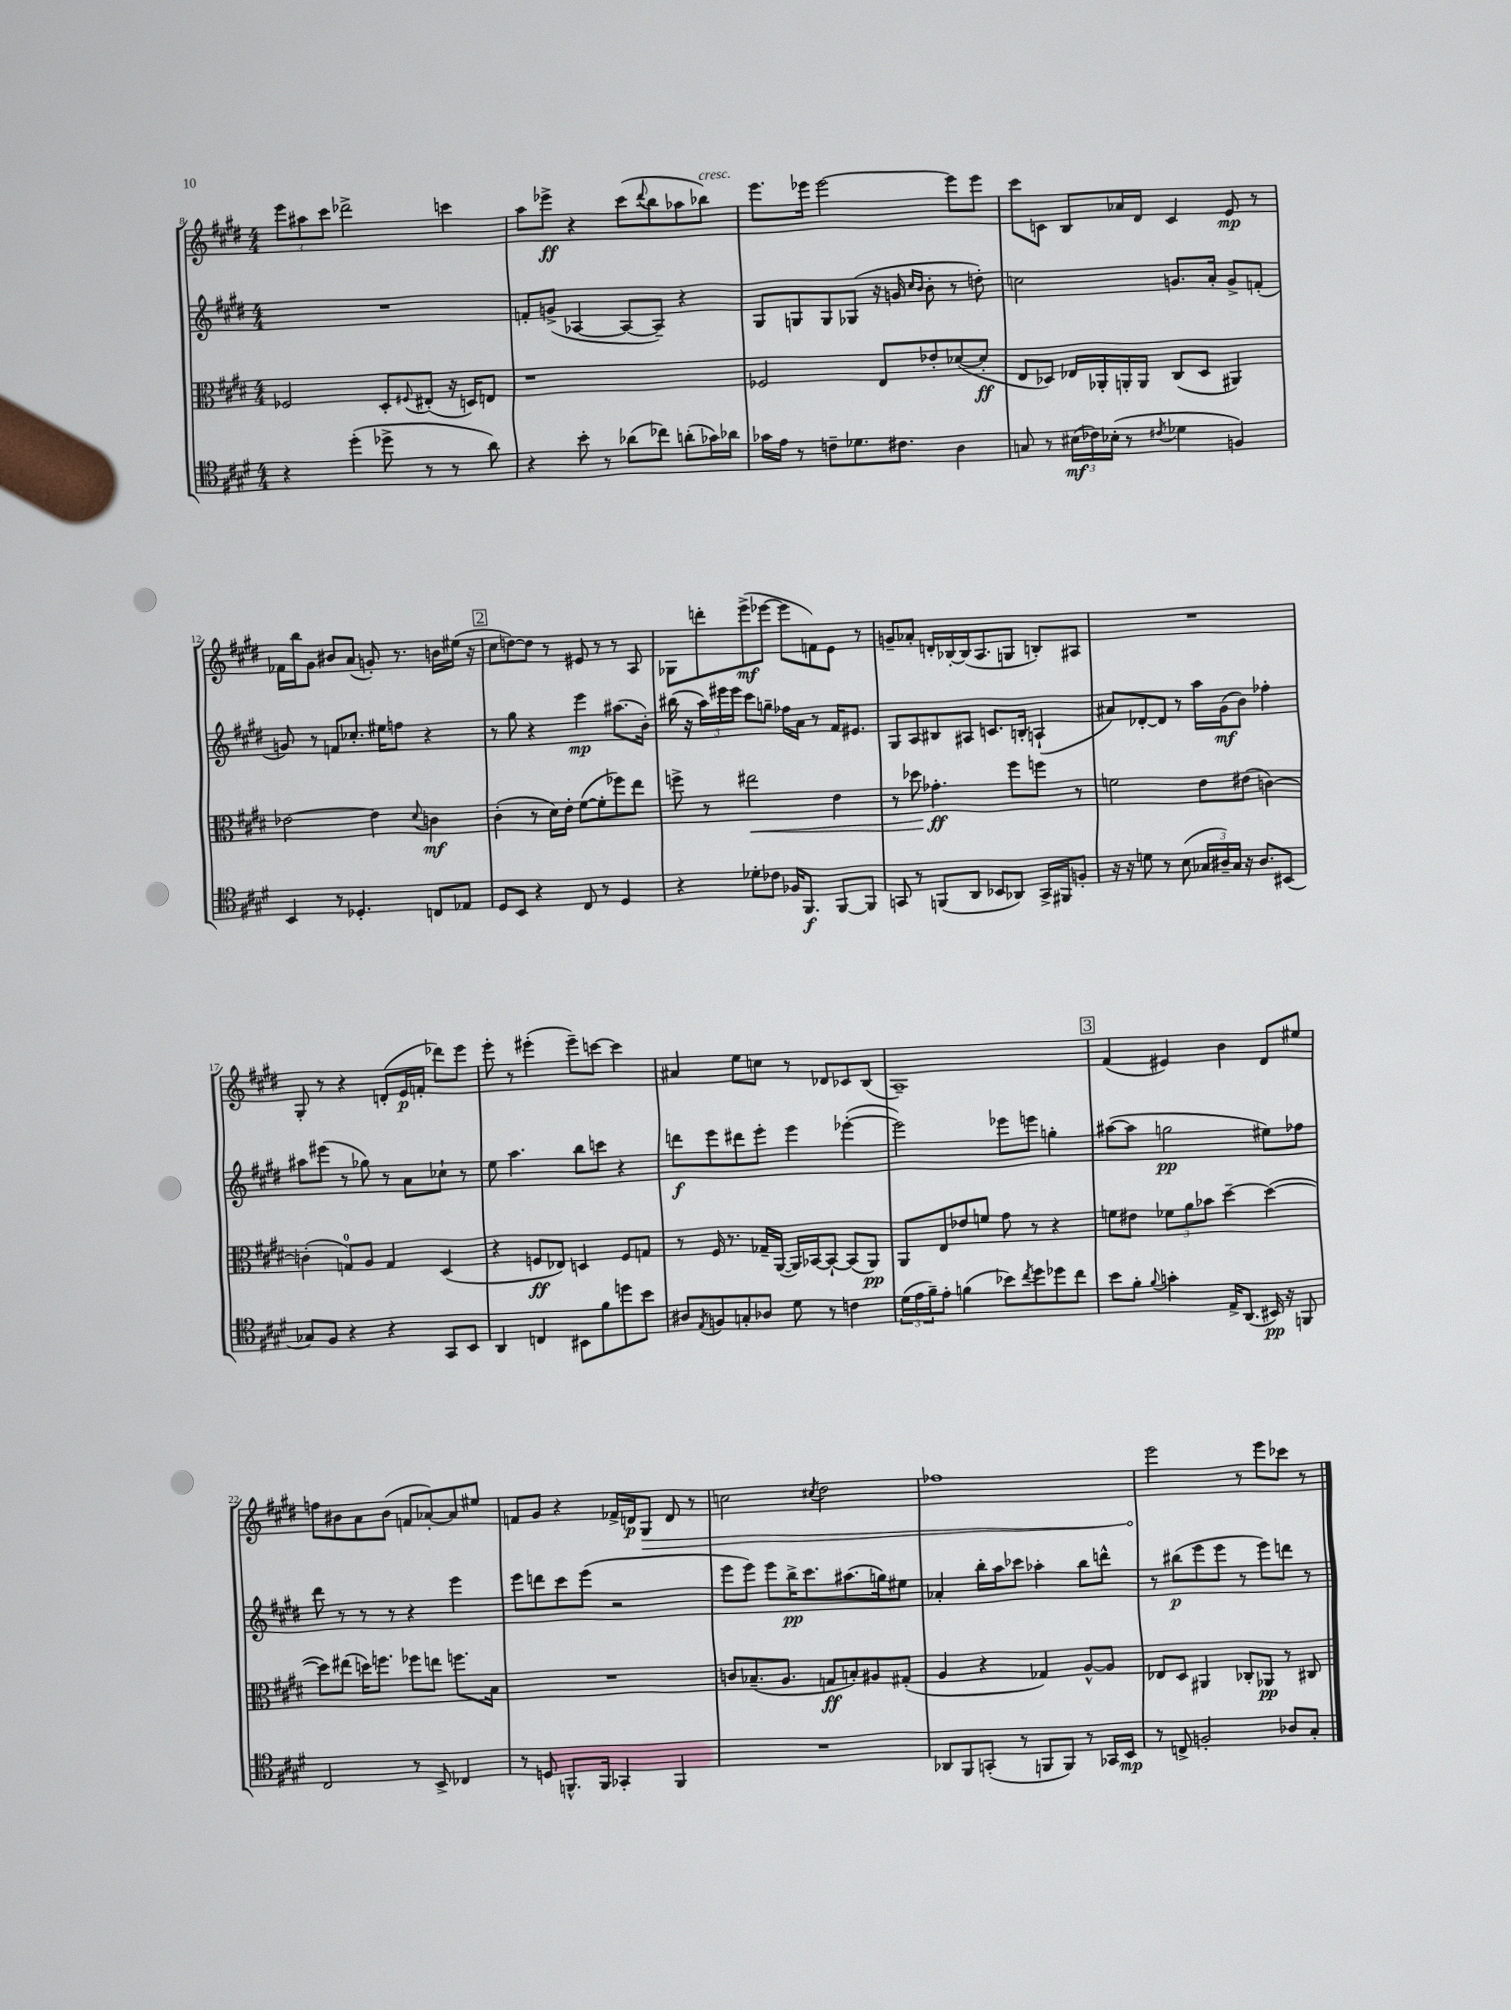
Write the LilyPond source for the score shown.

<<
\new StaffGroup <<
\new Staff = "s0" {
    \clef treble \key e \major \numericTimeSignature \time 4/4
    \tuplet 3/2 { e'''8 ais''8 cis'''8 } des'''2-> c'''4 |
    a''8 ees'''8->\ff r4 cis'''8( \appoggiatura { dis'''8 } b''8 aes''8 bes''8^\markup { \italic "cresc." }) |
    e'''8. ees'''16 ees'''2~ ees'''8 ees'''8 |
    cis'''8 c'8 b8 aes'16 dis'16 c'4 e'8\mp r8 |
    fes'16 b''16 gis'8 bis'8 a'8( g'8-.) r8. b'16 eis''16( r16 |
    \mark \markup { \box "2" } cis''8 d''8~) d''8 r8 eis'8 r8 r8 a8 |
    ges8 d'''8-. e'''8->\mf( ees'''8~ ees'''8 f'8) e'8 r8 |
    g'8-- aes'8-. d'16-. bes16~-. bes16( a8. g8 b8-.) ais8 |
    R1 |
    gis8-. r8 r4 d'8-.( e'16\p f'16-. des'''8) e'''8 |
    e'''8-. r8 eis'''4-.( eis'''8--) c'''8~ c'''4 |
    ais'4 e''8 c''8 r8 des'8 ces'8 b8( |
    a1--) |
    \mark \markup { \box "3" } fis'4( eis'4) b'4 dis'8 eis''8 |
    f''8 bis'8 a'8 bis'8( f'8 aes'8~-.) aes'8 eis''8 |
    f'8 gis'8 r4 fes'16-> d'16\p \once \override Hairpin.circled-tip = ##t gis8\> d'8 r8 |
    c''2 \acciaccatura { cis''8 } dis''2 |
    fes''1 |
    e'''2\! r8 e'''8 ces'''8 r8 \bar "|." |
}
\new Staff = "s1" {
    \clef treble \key e \major \numericTimeSignature \time 4/4
    R1 |
    f'8-. g'8->( aes4~ aes8~ aes8--) r4 |
    gis8 g8 g8 ges8( r16 g'16 \grace { cis''16 b'16 } b'8-. r8 d''8-.) |
    c''2 g'8. a'16-. g'8-> f'8-.( |
    g'8) r8 f'8 ces''8.-. eis''16 f''8 r4 |
    \mark \markup { \box "2" } r8 gis''8 r4 e'''4\mp ais''8.( b'16-.) |
    bis''16( r16 \tuplet 3/2 { a''16) eis'''16 eis'''16 } cis'''8 g''8-- fes''16 a'16 r8 fis'16 eis'8. |
    gis8 a8 bis8 ais8 c'8. b16-. a4-!( |
    ais'8) des'8~-. des'8 r8 a''16 gis'16\mf( b'8) fes''4-. |
    ais''8 eis'''8( r8 ges''8) r8 a'8 ces''8-! r8 |
    e''8 a''4. b''8 c'''8 r4 |
    d'''8\f e'''8 dis'''8 e'''8-. e'''4 ees'''4~-.( |
    ees'''2) ees'''8 e'''8 g''4-. |
    \mark \markup { \box "3" } ais''8~( ais''8 g''2\pp eis''8) fes''8 |
    dis'''8 r8 r8 r8 r4 e'''4 |
    e'''8 d'''8 cis'''8 e'''8( r2 |
    e'''8 e'''8) e'''8 b''16->\pp cis'''8. ais''8.( g''16) eis''8 |
    aes'4-. b''16-. a''16 ces'''8 aes''4-. b''8 d'''8-^ |
    r8 bis''8\p( e'''8 e'''8 r8 e'''8) d'''8 r8 \bar "|." |
}
\new Staff = "s2" {
    \clef alto \key e \major \numericTimeSignature \time 4/4
    fes2 dis8-. \appoggiatura { fis8 } eis8-.( r16 d16) e8 |
    r1 |
    fes2 e8 ees'8-. des'8~( des'8-.\ff |
    e8 des8) ees16 aes,16-. a,16-. a,16 cis8( des8 ais,4) |
    ees'2~ ees'4 \appoggiatura { dis'8 } c'4\mf |
    \mark \markup { \box "2" } cis'4-.( r8 dis'16) e'16-. fis'8~( fis'8-. fes''8) e''8 |
    f''8-> r8 eis''2\< e'4 |
    r8 des''8 ges'4.-.\ff\! fis''8 f''8 r8 |
    f'2 e'8 eis'8( c'4~) |
    c'4-.( g8-0) a8 g4 dis4( |
    r4 f8\ff ees8) d4 f8 g8 |
    r8 fis16 r8. ges16-- a,16~( a,16) bes,16~ bes,8~-! bes,8( a,8\pp) |
    a,8 e8 ees'8 f'8 gis'8 r8 r4 |
    \mark \markup { \box "3" } f'8 eis'8 \tuplet 3/2 { fes'8 a'8 bes'8 } dis''4~-- dis''4~( |
    dis''8) eis''8( d''16) f''8. fes''8 e''8 f''8. b16 |
    R1 |
    c'8 bes8.--( a8. g8\ff b8-.) ais8 gis8-.( |
    a4 r4 ges4) a8~-^ a8 |
    ees8 dis8 ais,4 ces8-. aes,8\pp r8 cis8 \bar "|." |
}
\new Staff = "s3" {
    \clef tenor \key e \major \numericTimeSignature \time 4/4
    r4 dis''4-.( des''8-> r8 r8 a'8) |
    r4 b'8-. r8 aes'8( ces''8) a'8-.( ges'16) aes'16 |
    ges'16 e'16 r8 c'8-- des'8. cis'8. a4 |
    g8 r8 \tuplet 3/2 { bis16\mf( ces'16) bes16-.( } r8 \acciaccatura { cis'8 } des'4 f4) |
    b,4 r8 des4.-. c8 ees8 |
    \mark \markup { \box "2" } dis8 b,8 r4 cis8 r8 dis4 |
    r4 des'8-. ces'8 fes16 fis,8.\f fis,8~ fis,8 |
    g,8 r8 f,8( a,8 bes,8 aes,8) g,16-> fis,16 f8-. |
    r16 r16 d'8 r8 b8( \tuplet 3/2 { ges16 ais16--) ges16 } r16 ais8. bis,8( |
    ges8) fis8 r4 r4 gis,8 b,8 |
    a,4 c4 bis,8 fis'8 d''8 b'8 |
    ais8 \acciaccatura { e8 } f8 g8-. aes8 dis'8 r8 c'4 |
    \tuplet 3/2 { dis'16( e'16 fis'16--) } e'8-. f'4( bes'8) \acciaccatura { cis''8 } dis''8 des''8 cis''8 |
    \mark \markup { \box "3" } b'8 fis'8-. \appoggiatura { fis'8 } g'4-. e16-> a,8.( bis,16\pp) r16 f,8 |
    cis2 r8 b,8-> ces4 |
    r8 d8 f,8.-^ f,16 ges,4-. f,4 |
    R1 |
    aes,8 fis,8 g,8-.( r8 f,8 f,8) r8 ges,16 b,16\mp |
    r8 c8-> f2-. aes8 gis8-. \bar "|." |
}
>>
>>
\layout { \context { \Score currentBarNumber = #8 } }
